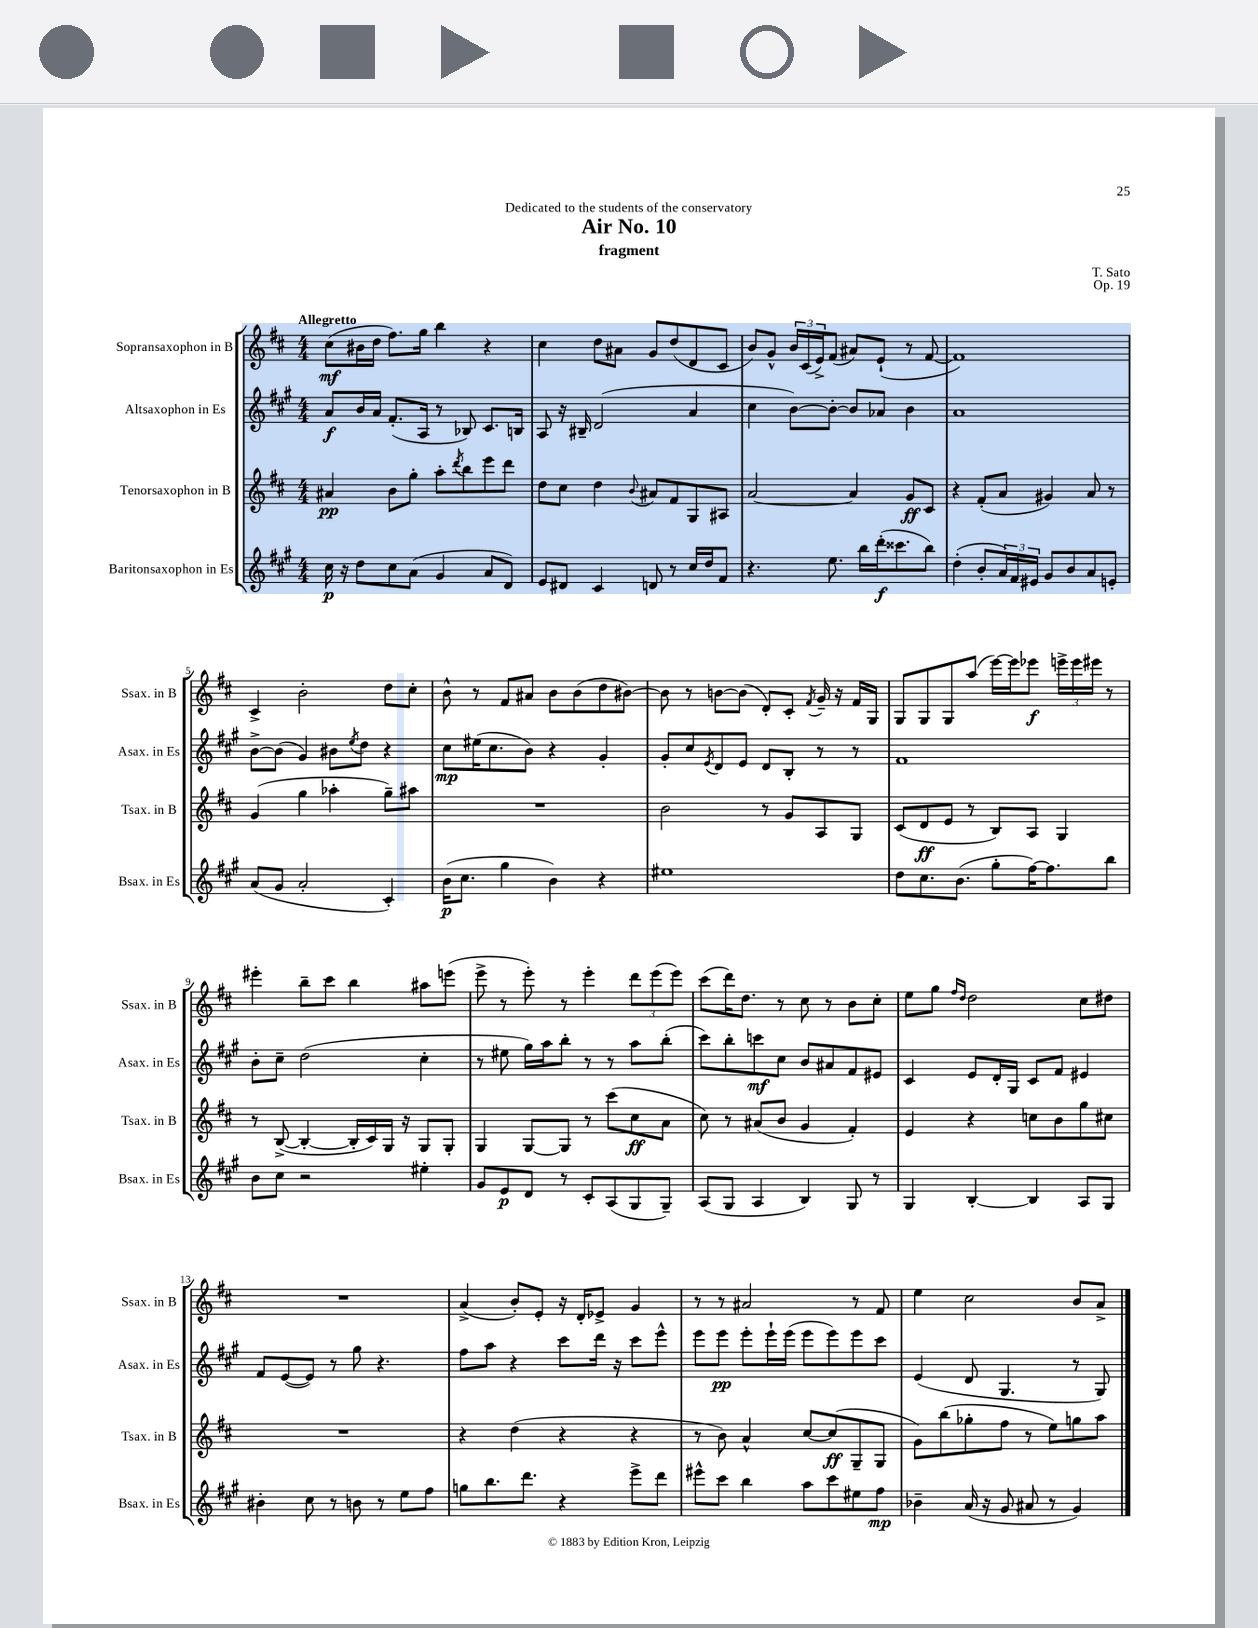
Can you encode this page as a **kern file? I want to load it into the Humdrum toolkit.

**kern	**kern	**kern	**kern
*staff4	*staff3	*staff2	*staff1
*clefG2	*clefG2	*clefG2	*clefG2
*k[f#c#g#]	*k[f#c#]	*k[f#c#g#]	*k[f#c#]
*M4/4	*M4/4	*M4/4	*M4/4
16cc#\	4a#/	8a/L	(8cc#\L
16r	.	.	.
8dd\L	.	16b/L	16b#\L
.	.	16a/JJ	16dd\JJ
8cc#\	8b\L	(8.f#'/L	8.ff#\L)
(8a\J	8gg'\J	.	.
.	.	16A/Jk	16gg\Jk
4g#/	8aa'\L	8r	4bb\
.	8qddd/	.	.
.	8bb\	8B-/)	.
8a/L	8eee\	8.c#/L	4r
8d/J)	8ddd\J	.	.
.	.	16B/Jk	.
=	=	=	=
8e/L	8dd\L	8A/	4cc#\
8d#/J	8cc#\J	16r	.
.	.	16B#~/	.
4c#/	4dd\	(2d/	8dd\L
.	.	.	8a#\J
.	8qqb/	.	.
8d/	8a#/L	.	8g/L
8r	8f#/	.	(8dd/
16cc#/LL	8G/	4a/	8d/
16dd/J	.	.	.
8f#/J	8A#/J	.	8c#/J
=	=	=	=
4.r	[2a/	4cc#\	8b/L)
.	.	.	8g^^/J
.	.	[8b\L)	24b/LL
.	.	.	(24c#/
.	.	.	24e^/J)
8.ee\	.	8b'\_J	(8f#/J
.	4a/]	8b/]L	8a#/L)
16bb\LL	.	.	.
(16ddd'\J	.	8a-/J	(8e`/J
8.ccc##\	.	.	.
.	8g/L	4b\	8r
8bb\J)	8c#/J	.	[8f#/
=	=	=	=
(4dd'\	4r	1a	1f#])
8b'/L	(8f#'/L	.	.
24a/L)	8a/J	.	.
24f#/	.	.	.
24e#/JJ	.	.	.
8g#/L	4g#/)	.	.
8b/	.	.	.
8a/	8a/	.	.
8e'/J	8r	.	.
=	=	=	=
(8a/L	(4g/	[8b^\L	4c#^/
8g#/J	.	(8b\]J	.
2a'/	4gg\	4g#/)	2b'\
.	4aa-'\	8b#\L	.
.	.	8qee/	.
.	.	8dd\J	.
4c#'/)	8gg~\L)	4r	8dd\L
.	8aa#\J	.	8cc#'\J
=	=	=	=
(16b\LK	1r	8cc#\L	8b^^\
8.cc#\J	.	.	.
.	.	(16ee#\K	8r
.	.	8.cc#\	.
4gg#\	.	.	8f#/L
.	.	8b\J)	8a#/J
4b\)	.	4r	8b\L
.	.	.	(8b\
4r	.	4g#'/	8dd\
.	.	.	[8b#\J)
=	=	=	=
1ee#	2b\	8g#'/L	8b#\]
.	.	8cc#/	8r
.	.	8qe/	.
.	.	8d/	[8b\L
.	.	8e/J	(8b\]J
.	8r	8d/L	8d'/L)
.	8g/L	8B'/J	8c#'/J
.	.	.	8qf#/
.	8A/	8r	16g~/
.	.	.	16r
.	8G/J	8r	16f#/LL
.	.	.	16G/JJ
=	=	=	=
8dd\L	(8c#/L	1f#	8G/L
8.cc#\	8d/	.	8G/
.	8e/J	.	8G/
(8.b\J	.	.	.
.	8r	.	(8aa/J
8gg#'\L	8B/L)	.	[16eee\LL)
.	.	.	16eee\]J
[16ff#\K)	8A/J	.	8eee-\J
8.ff#\]	.	.	.
.	4G/	.	24eee^\LL
.	.	.	24eee\
.	.	.	24eee#\JJ
8bb\J	.	.	8r
=	=	=	=
8b\L	8r	8b'\L	4eee#'\
8cc#\J	([8B^/	8cc#~\J	.
2r	4B'/_	(2dd\	8bb~\L
.	.	.	8ccc#\J
.	16B'/]LL	.	4bb\
.	16c#/)	.	.
.	16G/JJ	.	.
.	16r	.	.
4ee#'\	8G/L	4cc#'\	8aa#\L
.	8G'/J	.	(8eee\J
=	=	=	=
8g#/L	4G/	8r	8eee^\
8e/	.	8ee#\	8r
8d/J	[8G/L	16gg#\LL)	8eee'\)
.	.	16aa\J	.
8r	8G/]J	8bb'\J	8r
8c#'/L	8r	8r	4eee'\
(8A/	(8ccc#\L	8r	.
8G#/	8cc#\	8aa\L	12ddd\L
.	.	.	(12eee\
8G#~/J)	8a\J	(8bb'\J	.
.	.	.	12eee\J)
=	=	=	=
(8A/L	8cc#\)	8ccc#\L)	(8ccc#\L
8G#/J	8r	8bb'\	16ddd\K)
.	.	.	8.dd\J
4A/	(8a#/L	8ccc\	.
.	8b/J	8cc#\J	8r
4B/)	4g/	8b/L	8cc#\
.	.	8a#/	8r
8G#/	4f#'/)	8f#/	8b\L
8r	.	8e#/J	8cc#'\J
=	=	=	=
4G#/	4e/	4c#/	8ee\L
.	.	.	8gg\J
.	.	.	16qqff#/LL
.	.	.	16qqdd/JJ
[4B'/	4r	8e/L	2dd\
.	.	16d'/L	.
.	.	16G#/JJ	.
4B/]	8cc\L	8c#/L	.
.	8b\	8f#/J	.
8A/L	8gg\	4e#/	8cc#\L
8G#/J	8cc#\J	.	8dd#\J
=	=	=	=
4b#'\	1r	8f#/L	1r
.	.	([8e/	.
8cc#\	.	8e/]J)	.
8r	.	8r	.
8b\	.	8gg#\	.
8r	.	4.r	.
8ee\L	.	.	.
8ff#\J	.	.	.
=	=	=	=
8gg\L	4r	8ff#\L	(4a^/
8.bb\	.	8aa\J	.
.	(4dd\	4r	8b'/L)
8.ddd\J	.	.	.
.	.	.	8e'/J
4r	4r	8ccc#\L	16r
.	.	.	16d'/LK
.	.	16ddd\Jk	8e-^/J
.	.	16r	.
8eee^\L	4r	8ccc#\L	4g/
8ddd\J	.	8eee^^\J	.
=	=	=	=
8eee#^^\L	8r	8eee\L	8r
8ccc#\J	8b\)	8eee\J	8r
4bb\	4a^^/	8eee'\L	2a#/
.	.	16eee`\L	.
.	.	(16eee\JJ	.
8aa\L	[8cc#/L	8eee\L	.
8ccc#\	(8cc#/]	8eee\)	.
8ee#\	8G~/	8eee\	8r
8ff#\J	8G/J	8ccc#\J	8f#/
=	=	=	=
4b-~\	8g\L)	(4e/	4ee\
.	(8bb\	.	.
(16a/	8gg-'\	8d/	2cc#\
16r	.	.	.
8g#/	8ff#\J	4.G#/	.
8a#/	8r	.	.
8r	8ee\L)	.	.
4g#/)	8gg\	8r	8b/L
.	8aa\J	8G#/)	8a^/J
==	==	==	==
*-	*-	*-	*-
